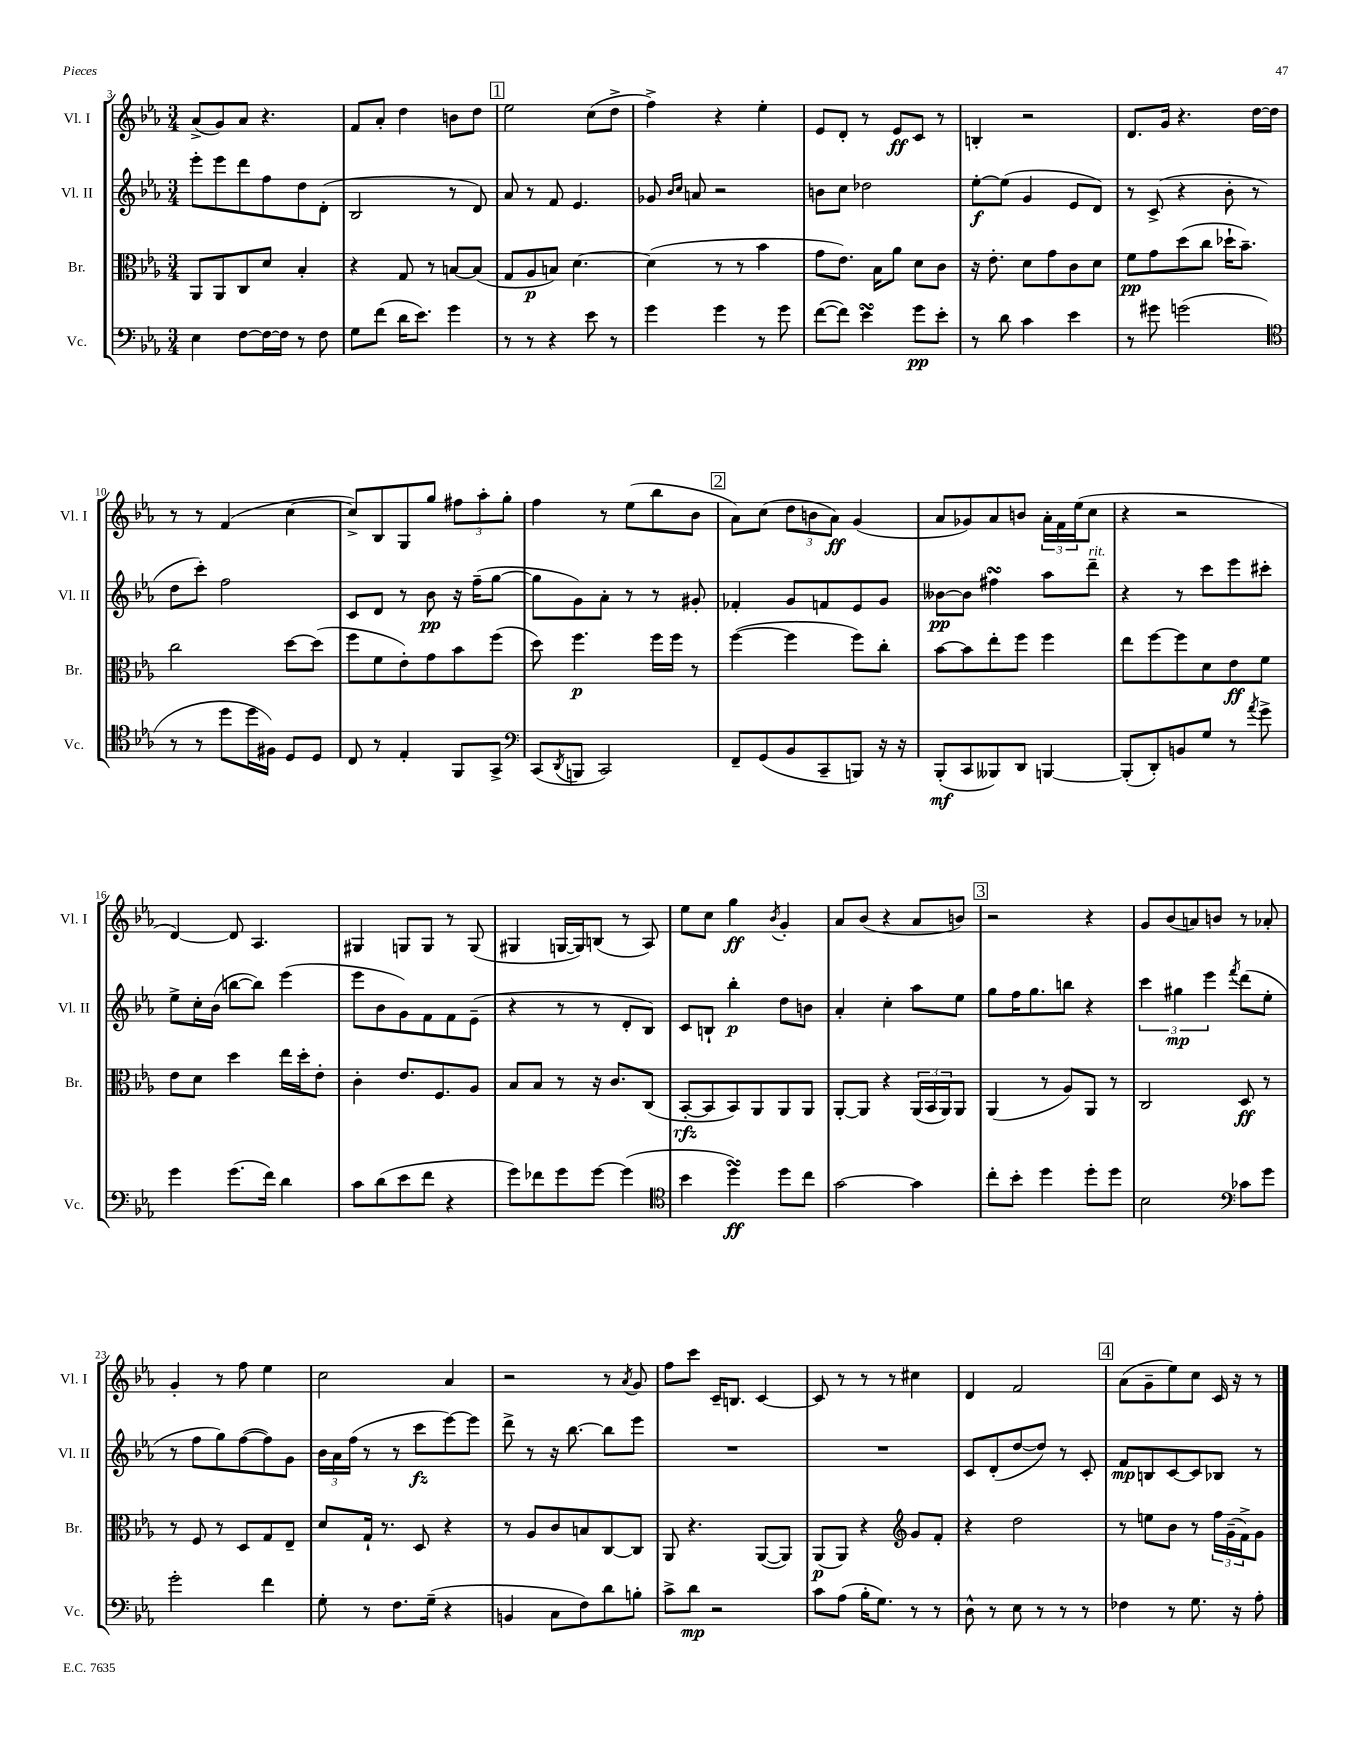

**kern	**dynam	**kern	**dynam	**kern	**dynam	**kern	**dynam
*part4	*part4	*part3	*part3	*part2	*part2	*part1	*part1
*staff4	*staff4	*staff3	*staff3	*staff2	*staff2	*staff1	*staff1
*I"Vc.	*	*I"Br.	*	*I"Vl. II	*	*I"Vl. I	*
*I'Vc.	*	*I'Br.	*	*I'Vl. II	*	*I'Vl. I	*
*clefF4	*	*clefC3	*	*clefG2	*	*clefG2	*
*k[b-e-a-]	*	*k[b-e-a-]	*	*k[b-e-a-]	*	*k[b-e-a-]	*
*M3/4	*	*M3/4	*	*M3/4	*	*M3/4	*
=3	=3	=3	=3	=3	=3	=3	=3
4E-\	.	8AA-/L	.	8eee-'\L	.	(8a-^/L	.
.	.	8AA-/	.	8eee-\	.	8g/)	.
[8F\L	.	8C/	.	8ddd\	.	8a-/J	.
16F\L_	.	8d/J	.	8ff\	.	4.r	.
16F\JJ]	.	.	.	.	.	.	.
8r	.	4B-'/	.	8dd\	.	.	.
8F\	.	.	.	(8d'\J	.	.	.
=4	=4	=4	=4	=4	=4	=4	=4
8G\L	.	4r	.	2B-/	.	8f/L	.
(8f\J	.	.	.	.	.	8a-'/J	.
16d\KL	.	8G/	.	.	.	4dd\	.
8.e-\J)	.	.	.	.	.	.	.
.	.	8r	.	.	.	.	.
4g\	.	[8Bn/L	.	8r	.	8bn\L	.
.	.	(8B/J]	.	8d/)	.	8dd\J	.
!!LO:REH:place=s1:t=1
=5	=5	=5	=5	=5	=5	=5	=5
8r	.	8G/L	.	8a-/	.	2ee-\	.
8r	.	8A-/	p	8r	.	.	.
4r	.	8Bn/J)	.	8f/	.	.	.
.	.	[4.d\	.	4.e-/	.	.	.
8e-\	.	.	.	.	.	(8cc\L	.
8r	.	.	.	.	.	8dd^\J	.
=6	=6	=6	=6	=6	=6	=6	=6
4g\	.	(4d\]	.	8g-X/	.	4ff^\)	.
.	.	.	.	16qqb-/LL	.	.	.
.	.	.	.	16qqcc/JJ	.	.	.
.	.	.	.	8an/	.	.	.
4g\	.	8r	.	2r	.	4r	.
.	.	8r	.	.	.	.	.
8r	.	4b-\	.	.	.	4ee-'\	.
8g\	.	.	.	.	.	.	.
=7	=7	=7	=7	=7	=7	=7	=7
([8f\L	.	8g\L	.	8bn\L	.	8e-/L	.
8f\J])	.	8.e-\J)	.	8cc\J	.	8d'/J	.
4e-sSSs\	.	.	.	2dd-X\	.	8r	.
.	.	16B-\KL	.	.	.	.	.
.	.	8a-\J	.	.	.	8e-/L	ff
8g\L	pp	8d\L	.	.	.	8c/J	.
8e-'\J	.	8c\J	.	.	.	8r	.
=8	=8	=8	=8	=8	=8	=8	=8
8r	.	16r	.	[8ee-'\L	f	4Bn'/	.
.	.	8.e-'\	.	.	.	.	.
8d\	.	.	.	(8ee-\J]	.	.	.
4c\	.	8d\L	.	4g/	.	2r	.
.	.	8g\	.	.	.	.	.
4e-\	.	8c\	.	8e-/L	.	.	.
.	.	8d\J	.	8d/J)	.	.	.
=9	=9	=9	=9	=9	=9	=9	=9
8r	.	8f\L	pp	8r	.	8.d/L	.
8g#X\	.	8g\	.	(8c^/	.	.	.
.	.	.	.	.	.	16g/Jk	.
(2gn\	.	(8dd\	.	4r	.	4.r	.
.	.	8cc\J	.	.	.	.	.
.	.	16dd-X`\KL	.	8b-'\	.	.	.
.	.	8.b-~\J)	.	.	.	.	.
.	.	.	.	8r	.	[16dd\LL	.
.	.	.	.	.	.	16dd\JJ]	.
!!LO:LB:g=z
=10	=10	=10	=10	=10	=10	=10	=10
*clefC4	*	*	*	*	*	*	*
8r	.	2cc\	.	8dd\L	.	8r	.
8r	.	.	.	8ccc'\J)	.	8r	.
8dd\L	.	.	.	2ff\	.	(4f/	.
16dd\L	.	.	.	.	.	.	.
16F#X\JJ)	.	.	.	.	.	.	.
8D/L	.	[8dd\L	.	.	.	[4cc\	.
8D/J	.	(8dd\J]	.	.	.	.	.
=11	=11	=11	=11	=11	=11	=11	=11
8C/	.	8ff\L	.	8c/L	.	8cc^/L])	.
8r	.	8f\	.	8d/J	.	8B-/	.
4E-'/	.	8e-'\)	.	8r	.	8G/	.
.	.	8g\	.	8b-\	pp	8gg/J	.
8FF/L	.	8b-\	.	16r	.	12ff#X\L	.
.	.	.	.	(16ff~\KL	.	.	.
.	.	.	.	.	.	12aa-'\	.
8GG^/J	.	(8ff\J	.	[8gg\J	.	.	.
.	.	.	.	.	.	12gg'\J	.
=12	=12	=12	=12	=12	=12	=12	=12
*clefF4	*	*	*	*	*	*	*
(8CC/L	.	8dd\)	.	8gg\L]	.	4ff\	.
8qDD/	.	.	.	.	.	.	.
8BBBn/J	.	4.ff\	p	8g\)	.	.	.
2CC/)	.	.	.	8a-'\J	.	8r	.
.	.	.	.	8r	.	(8ee-\L	.
.	.	16ff\LL	.	8r	.	8bb-\	.
.	.	16ff\JJ	.	.	.	.	.
.	.	8r	.	8g#X'/	.	8b-\J	.
!!LO:REH:place=s1:t=2
=13	=13	=13	=13	=13	=13	=13	=13
8FF~/L	.	([4ff\	.	4f-X'/	.	8a-\L)	.
(8GG/	.	.	.	.	.	(8cc\J	.
8BB-/	.	4ff\]	.	8g/L	.	12dd\L	.
.	.	.	.	.	.	12bn\	.
8CC~/	.	.	.	8fn/	.	.	.
.	.	.	.	.	.	12a-\J)	ff
8BBBn/J)	.	8ff\L)	.	8e-/	.	(4g/	.
16r	.	8cc'\J	.	8g/J	.	.	.
16r	.	.	.	.	.	.	.
=14	=14	=14	=14	=14	=14	=14	=14
(8BBB-'/L	mf	[8b-\L	.	[8b--X\L	pp	8a-/L	.
8CC/	.	8b-\]	.	8b--\J]	.	8g-X/)	.
8BBB--X/)	.	8ee-'\	.	4ff#XsSsS\	.	8a-/	.
8DD/J	.	8ff\J	.	.	.	8bn/J	.
[4BBBn/	.	4ff\	.	8aa-\L	.	24a-'\LL	.
.	.	.	.	.	.	24f\	.
.	.	.	.	.	.	(24ee-\J	.
!	!	!	!	!LO:TX:a:i:t=rit.	!	!	!
.	.	.	.	8ddd~\J	.	8cc\J	.
=15	=15	=15	=15	=15	=15	=15	=15
(8BBB'/L]	.	8ee-\L	.	4r	.	4r	.
8DD'/)	.	[8ff\	.	.	.	.	.
8BBn/	.	8ff\]	.	8r	.	2r	.
8G/J	.	8d\	.	8ccc\L	.	.	.
8r	.	8e-\	ff	8eee-\	.	.	.
8qa-/	.	.	.	.	.	.	.
8g^\	.	8f\J	.	8ccc#X'\J	.	.	.
!!LO:LB:g=z
=16	=16	=16	=16	=16	=16	=16	=16
4g\	.	8e-\L	.	8ee-^\L	.	[4d/)	.
.	.	8d\J	.	16cc'\L	.	.	.
.	.	.	.	(16b-\JJ	.	.	.
(8.g\L	.	4dd\	.	[8bbn\L	.	8d/]	.
.	.	.	.	8bb\J])	.	4.A-/	.
16f\Jk)	.	.	.	.	.	.	.
4d\	.	16ee-\LL	.	(4eee-\	.	.	.
.	.	16dd'\J	.	.	.	.	.
.	.	8e-'\J	.	.	.	.	.
=17	=17	=17	=17	=17	=17	=17	=17
8c\L	.	4c'\	.	8eee-\L	.	4G#X/	.
(8d\	.	.	.	8b-\	.	.	.
8e-\	.	8.e-/L	.	8g\)	.	8Gn/L	.
8f\J	.	.	.	8f\	.	8G/J	.
.	.	8.F/	.	.	.	.	.
4r	.	.	.	8f\	.	8r	.
.	.	8A-/J	.	(8e-~\J	.	(8G/	.
=18	=18	=18	=18	=18	=18	=18	=18
8g\L)	.	8B-/L	.	4r	.	4G#X/	.
8f-X\	.	8B-/J	.	.	.	.	.
8g\	.	8r	.	8r	.	[16Gn/LL	.
.	.	.	.	.	.	16G/J])	.
[8g\J	.	16r	.	8r	.	(8Bn/J	.
.	.	8.c/L	.	.	.	.	.
(4g\]	.	.	.	8d'/L	.	8r	.
.	.	(8C/J	.	8B-/J)	.	8A-/)	.
=19	=19	=19	=19	=19	=19	=19	=19
*clefC4	*	*	*	*	*	*	*
4b-\	.	[8BB-'/L	rfz	8c/L	.	8ee-\L	.
.	.	8BB-/]	.	8Bn`/J	.	8cc\J	.
4ddsSsS\)	ff	8BB-/)	.	4bb-'\	p	4gg\	ff
.	.	8AA-/	.	.	.	.	.
.	.	.	.	.	.	8qb-/	.
8dd\L	.	8AA-/	.	8dd\L	.	4g'/	.
8cc\J	.	8AA-/J	.	8bn\J	.	.	.
=20	=20	=20	=20	=20	=20	=20	=20
[2g\	.	[8AA-'/L	.	4a-'/	.	8a-/L	.
.	.	8AA-/J]	.	.	.	(8b-/J	.
.	.	4r	.	4cc'\	.	4r	.
4g\]	.	(24AA-/LL	.	8aa-\L	.	8a-/L	.
.	.	24BB-/	.	.	.	.	.
.	.	24AA-/J)	.	.	.	.	.
.	.	8AA-/J	.	8ee-\J	.	8bn/J)	.
!!LO:REH:place=s1:t=3
=21	=21	=21	=21	=21	=21	=21	=21
8cc'\L	.	(4AA-/	.	8gg\L	.	2r	.
8b-'\J	.	.	.	16ff\K	.	.	.
.	.	.	.	8.gg\	.	.	.
4dd\	.	8r	.	.	.	.	.
.	.	8A-/L)	.	8bbn\J	.	.	.
8dd'\L	.	8AA-/J	.	4r	.	4r	.
8dd\J	.	8r	.	.	.	.	.
=22	=22	=22	=22	=22	=22	=22	=22
2B-\	.	2C/	.	6ccc\	.	8g/L	.
.	.	.	.	.	.	(8b-/	.
.	.	.	.	6gg#X\	mp	.	.
.	.	.	.	.	.	8an/)	.
.	.	.	.	6eee-\	.	.	.
.	.	.	.	.	.	8bn/J	.
*clefF4	*	*	*	*	*	*	*
.	.	.	.	8qfff/	.	.	.
8c-X\L	.	8D/	ff	(8ddd\L	.	8r	.
8g\J	.	8r	.	8ee-'\J	.	8a-X'/	.
!!LO:LB:g=z
=23	=23	=23	=23	=23	=23	=23	=23
2g'\	.	8r	.	8r	.	4g'/	.
.	.	8F/	.	8ff\L	.	.	.
.	.	8r	.	8gg\)	.	8r	.
.	.	8D/L	.	([8ff\	.	8ff\	.
4f\	.	8G/	.	8ff\])	.	4ee-\	.
.	.	8E-~/J	.	8g\J	.	.	.
=24	=24	=24	=24	=24	=24	=24	=24
8G'\	.	8d/L	.	24b-\LL	.	2cc\	.
.	.	.	.	24a-\	.	.	.
.	.	.	.	(24ff\JJ	.	.	.
8r	.	16G`/Jk	.	8r	.	.	.
.	.	8.r	.	.	.	.	.
8.F\L	.	.	.	8r	.	.	.
.	.	8D/	.	8ccc\L	fz	.	.
(16G~\Jk	.	.	.	.	.	.	.
4r	.	4r	.	[8eee-\)	.	4a-/	.
.	.	.	.	8eee-\J]	.	.	.
=25	=25	=25	=25	=25	=25	=25	=25
4BBn/	.	8r	.	8ddd^\	.	2r	.
.	.	8A-/L	.	8r	.	.	.
8C\L	.	8c/	.	16r	.	.	.
.	.	.	.	[8.bb-\	.	.	.
8F\)	.	8Bn/	.	.	.	.	.
8d\	.	[8C/	.	8bb-\L]	.	8r	.
.	.	.	.	.	.	8qa-/	.
8Bn'\J	.	8C/J]	.	8eee-\J	.	8g/	.
=26	=26	=26	=26	=26	=26	=26	=26
8c^\L	.	8AA-/	.	2.r	.	8ff\L	.
8d\J	mp	4.r	.	.	.	8ccc\J	.
2r	.	.	.	.	.	16c~/KL	.
.	.	.	.	.	.	8.Bn/J	.
.	.	([8AA-/L	.	.	.	[4c/	.
.	.	8AA-/J])	.	.	.	.	.
=27	=27	=27	=27	=27	=27	=27	=27
8c\L	.	(8AA-/L	p	2.r	.	8c/]	.
(8A-\J	.	8AA-/J)	.	.	.	8r	.
16B-'\KL	.	4r	.	.	.	8r	.
8.G\J)	.	.	.	.	.	.	.
.	.	.	.	.	.	8r	.
*	*	*clefG2	*	*	*	*	*
8r	.	8g/L	.	.	.	4cc#X\	.
8r	.	8f'/J	.	.	.	.	.
=28	=28	=28	=28	=28	=28	=28	=28
8D^^\	.	4r	.	8c/L	.	4d/	.
8r	.	.	.	(8d'/	.	.	.
8E-\	.	2dd\	.	[8dd/	.	2f/	.
8r	.	.	.	8dd/J])	.	.	.
8r	.	.	.	8r	.	.	.
8r	.	.	.	8c'/	.	.	.
!!LO:REH:place=s1:t=4
=29	=29	=29	=29	=29	=29	=29	=29
4F-X\	.	8r	.	8f/L	mp	(8a-\L	.
.	.	8een\L	.	8Bn/	.	8g~\	.
8r	.	8b-\J	.	[8c/	.	8ee-\)	.
8.G\	.	8r	.	8c/]	.	8cc\J	.
.	.	24ff\LL	.	8B-X/J	.	16c/	.
.	.	(24g~\	.	.	.	.	.
16r	.	.	.	.	.	16r	.
.	.	24f^\J)	.	.	.	.	.
8A-'\	.	8g\J	.	8r	.	8r	.
==	==	==	==	==	==	==	==
*-	*-	*-	*-	*-	*-	*-	*-
